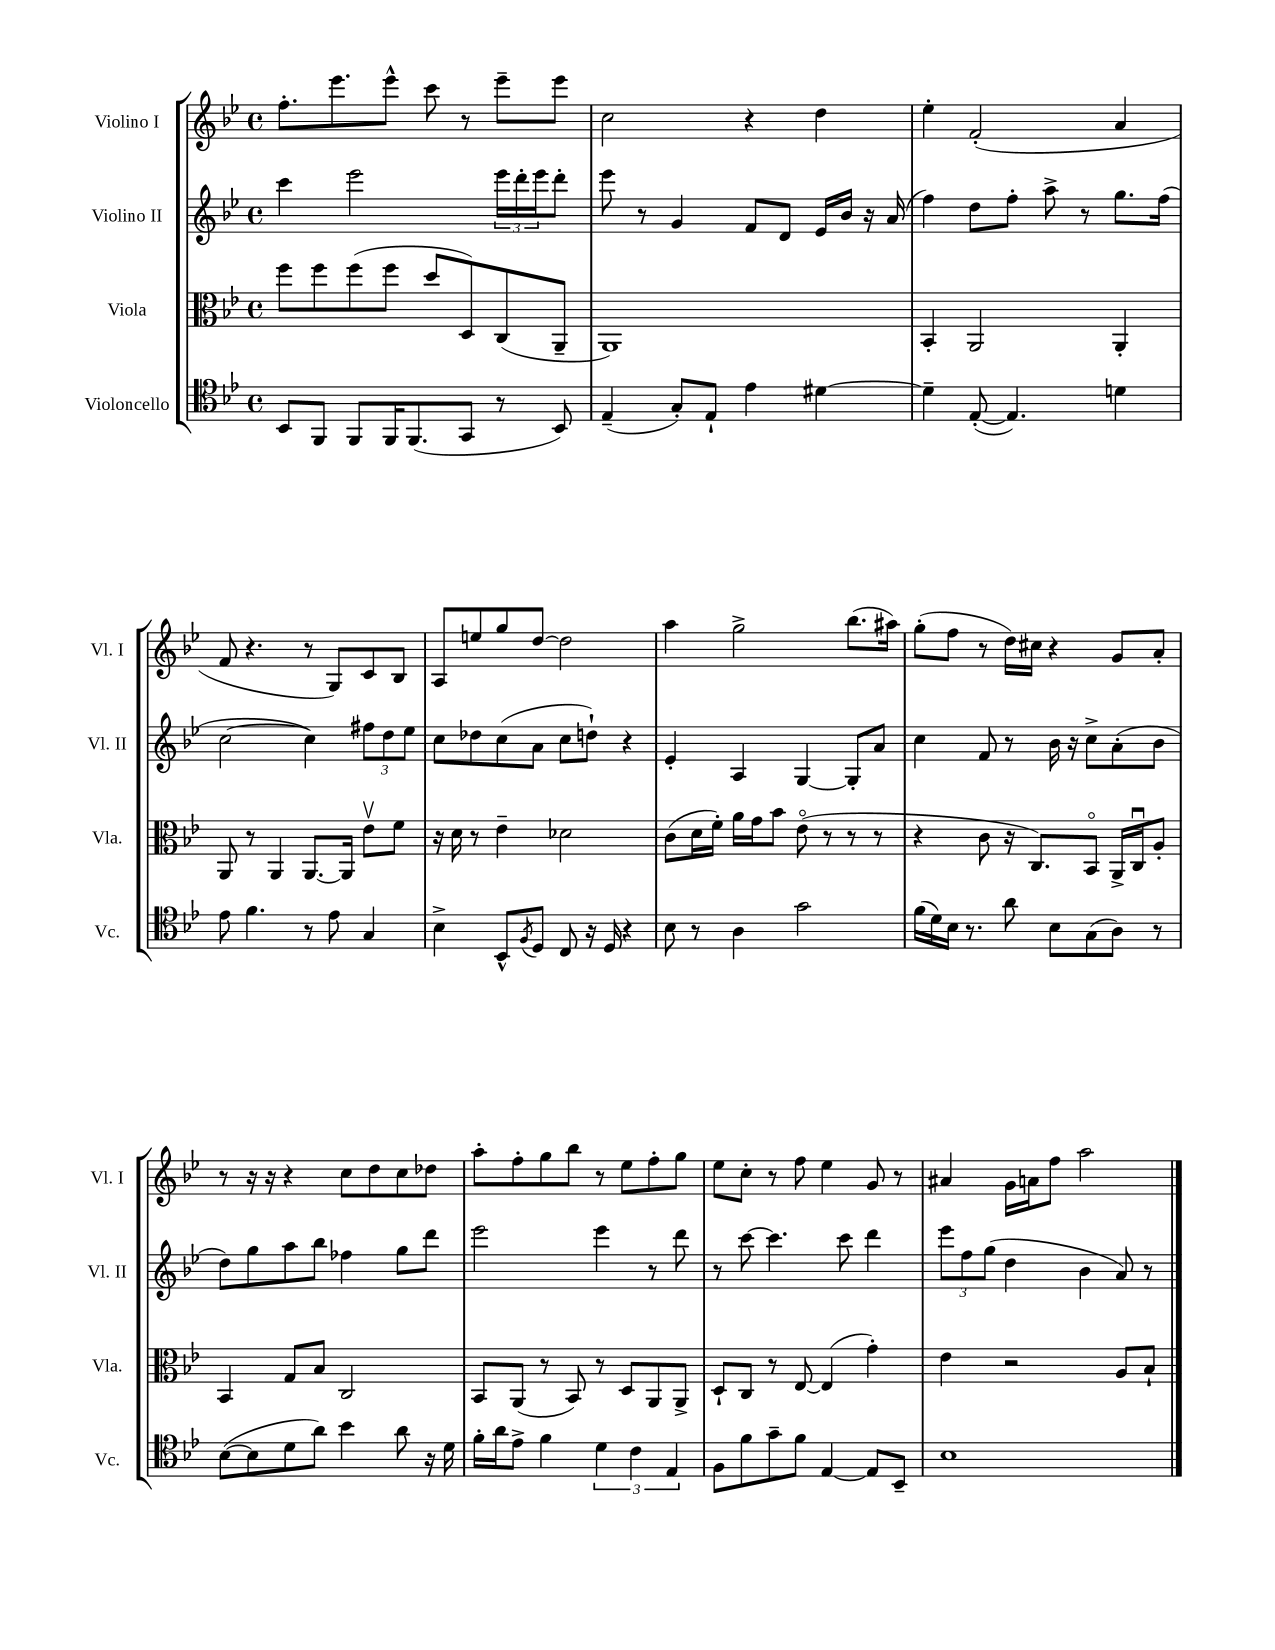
<<
\new StaffGroup <<
\new Staff = "s0" \with { instrumentName = "Violino I" shortInstrumentName = "Vl. I" } {
    \clef treble \key bes \major \defaultTimeSignature \time 4/4
    f''8.-. ees'''8. ees'''8-^ c'''8 r8 ees'''8-- ees'''8 |
    c''2 r4 d''4 |
    ees''4-. f'2-.( a'4 |
    f'8 r4. r8 g8) c'8 bes8 |
    a8 e''8 g''8 d''8~ d''2 |
    a''4 g''2-> bes''8.( ais''16) |
    g''8-.( f''8 r8 d''16) cis''16 r4 g'8 a'8-. |
    r8 r16 r16 r4 c''8 d''8 c''8 des''8 |
    a''8-. f''8-. g''8 bes''8 r8 ees''8 f''8-. g''8 |
    ees''8 c''8-. r8 f''8 ees''4 g'8 r8 |
    ais'4 g'16 a'16 f''8 a''2 \bar "|." |
}
\new Staff = "s1" \with { instrumentName = "Violino II" shortInstrumentName = "Vl. II" } {
    \clef treble \key bes \major \defaultTimeSignature \time 4/4
    c'''4 ees'''2 \tuplet 3/2 { ees'''16 d'''16-. ees'''16 } d'''8-. |
    ees'''8 r8 g'4 f'8 d'8 ees'16 bes'16 r16 a'16( |
    f''4) d''8 f''8-. a''8-> r8 g''8. f''16( |
    c''2~ c''4) \tuplet 3/2 { fis''8 d''8 ees''8 } |
    c''8 des''8 c''8( a'8 c''8 d''8-!) r4 |
    ees'4-. a4 g4~ g8-. a'8 |
    c''4 f'8 r8 bes'16 r16 c''8-> a'8-.( bes'8 |
    d''8) g''8 a''8 bes''8 fes''4 g''8 d'''8 |
    ees'''2 ees'''4 r8 d'''8 |
    r8 c'''8~ c'''4. c'''8 d'''4 |
    \tuplet 3/2 { ees'''8 f''8 g''8( } d''4 bes'4 a'8) r8 \bar "|." |
}
\new Staff = "s2" \with { instrumentName = "Viola" shortInstrumentName = "Vla." } {
    \clef alto \key bes \major \defaultTimeSignature \time 4/4
    f''8 f''8 f''8( f''8 d''8 d8) c8( a,8-- |
    a,1) |
    bes,4-. a,2 a,4-. |
    a,8 r8 a,4 a,8.~ a,16 ees'8\upbow f'8 |
    r16 d'16 r8 ees'4-- des'2 |
    c'8( d'16 f'16-.) a'16 g'16 bes'8 ees'8\flageolet( r8 r8 r8 |
    r4 c'8 r16 c8.) bes,8\flageolet a,16-> c16\downbow a8-. |
    bes,4 g8 bes8 c2 |
    bes,8 a,8( r8 bes,8) r8 d8 a,8 a,8-> |
    d8-! c8 r8 ees8~ ees4( g'4-.) |
    ees'4 r2 a8 bes8-! \bar "|." |
}
\new Staff = "s3" \with { instrumentName = "Violoncello" shortInstrumentName = "Vc." } {
    \clef tenor \key bes \major \defaultTimeSignature \time 4/4
    bes,8 f,8 f,8 f,16 f,8.( g,8 r8 bes,8) |
    ees4--( g8-.) ees8-! ees'4 dis'4~ |
    dis'4-- ees8~-.( ees4.) d'4 |
    ees'8 f'4. r8 ees'8 g4 |
    bes4-> bes,8-^ \acciaccatura { f8 } d8 c8 r16 d16 r4 |
    bes8 r8 a4 g'2 |
    f'16( d'16) bes16 r8. a'8 bes8 g8( a8) r8 |
    bes8~( bes8 d'8 a'8) bes'4 a'8 r16 d'16 |
    f'16-. a'16 ees'8-> f'4 \tuplet 3/2 { d'4 c'4 ees4 } |
    f8 f'8 g'8-- f'8 ees4~ ees8 bes,8-- |
    bes1 \bar "|." |
}
>>
>>
\layout { \context { \Score \remove "Bar_number_engraver" } }
